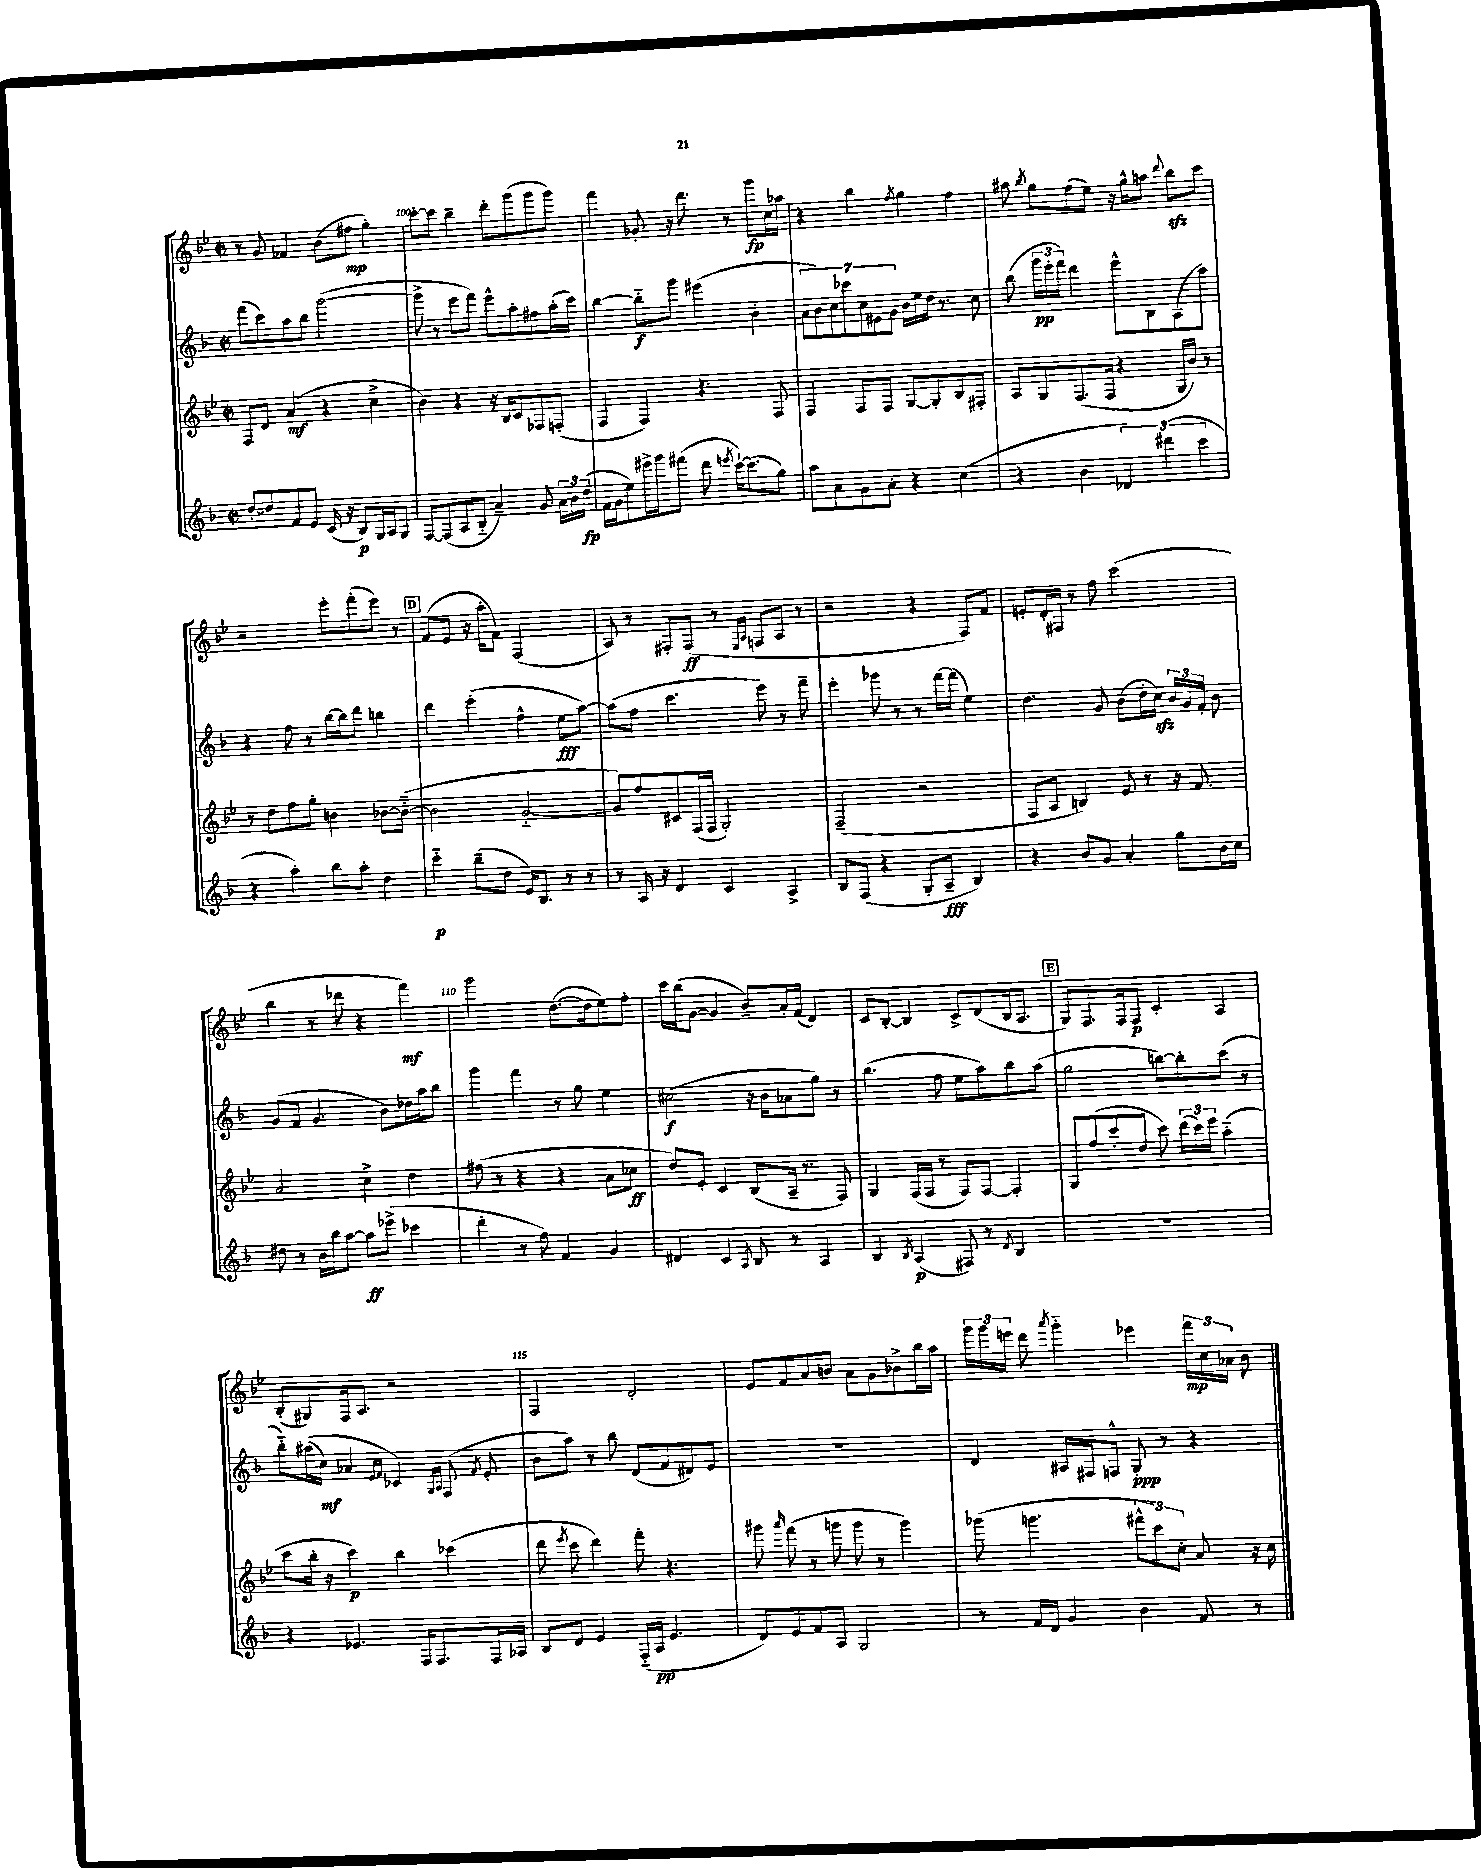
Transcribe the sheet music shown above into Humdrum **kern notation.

**kern	**kern	**kern	**kern
*staff4	*staff3	*staff2	*staff1
*clefG2	*clefG2	*clefG2	*clefG2
*k[b-]	*k[b-e-]	*k[b-]	*k[b-e-]
*M2/2	*M2/2	*M2/2	*M2/2
*met(c|)	*met(c|)	*met(c|)	*met(c|)
[8dd'/L	8F/L	(8fff\L	8r
8dd/]	8d/J	8ccc\)	8g/
8f/	(4a/	8aa\	4f-/
8e/J	.	8bb-\J	.
(16c/	4r	([2ggg\	(8b-\L
16r	.	.	.
8B-/L)	.	.	8ff#\J
16G/L	4cc^\	.	4gg'\)
16A/J	.	.	.
8G/J	.	.	.
=	=	=	=
[8F/L	4b-\)	8ggg^\]	[8ccc'\L
(8F/]	.	8r	8ccc\]J
8A/	4r	8eee\L	4bb-~\
8B-'~/J	.	8fff\J)	.
4a~/)	16r	8eee^^\L	8ddd'\L
.	16B-/LK	.	.
.	8c/	8aa'\	(8ggg\
8g/	8F-/	8ff#\	8ggg\
24a\LL	(8F'/J	(16aa'\L	8ggg\J)
24b-\	.	.	.
.	.	16ccc\JJ)	.
(24dd\JJ	.	.	.
=	=	=	=
16f\LL	4F/	[4bb-\	4fff\
16g\J	.	.	.
8ee\)	.	.	.
16eee#^\L	4F/)	8bb-'~\]L	8g-'/
16ggg\J	.	.	.
(8fff#\J	.	8ggg\J	16r
.	.	.	8.ddd\
8ddd\	4.r	(4eee#\	.
8qeee/	.	.	.
[16ccc`\LK)	.	.	8r
(8.ccc\]	.	.	.
.	.	4b-'\	8ggg\L
8gg\J)	8F/	.	16cc\L
.	.	.	16aa-\JJ
=	=	=	=
8aa\L	4F/	14a\L	4r
.	.	14b-\)	.
8a\	.	.	.
.	.	14cc\	.
.	.	14ccc-\	.
8g\	8F/L	.	4bb-\
.	.	14cc\	.
.	.	14e#\	.
8a'\J	8F/J	.	.
.	.	14g\J	.
.	.	.	8qff/
4r	[8G/L	16b-\LL	4gg\
.	.	16ee\	.
.	8G'/]	16dd\JJ	.
.	.	8.r	.
(4cc\	8B-/	.	4ff\
.	8F#'/J	8cc\	.
=	=	=	=
4r	8A/L	(8bb-\	8aa#\
.	.	.	8qbb-/
.	8G/	24ggg\LL	8gg\L
.	.	24eee'\	.
.	.	24fff\JJ)	.
4b-\	(8.F/	4ddd\	(8ff\
.	.	.	8ee-\J)
.	16F/Jk	.	.
6d-/)	4r	8eee^^\L	16r
.	.	.	16gg^^\LK
.	.	8B-\	8aa\J
(6ddd#\	.	.	.
.	.	.	8qqddd/
.	16G/LL	(8A\	8bb-\L
.	16b-/JJ)	.	.
6ccc\	.	.	.
.	8r	8aa\J)	8ccc\J
=	=	=	=
4r	8r	4r	2r
.	8dd\L	.	.
4aa'\)	8ff\	8ff\	.
.	8gg'\J	8r	.
8bb-\L	4b\	[16bb-\LL	8eee-'\L
.	.	16bb-\]J	.
8aa'\J	.	8ddd\J	(8fff'\
4dd\	[8b-\L	4bb\	8eee-\J)
.	(8b-'~\_J	.	8r
=	=	=	=
4ccc'~\	2b-\]	4ddd\	(8f/L
.	.	.	8e-/J
(8bb-~\L	.	(4eee'\	16r
.	.	.	16aa'\LK
8dd\J	.	.	8f\J)
16e/LK)	[2g'~/	4ff^^\	(2F/
8.B-/J	.	.	.
8r	.	8ee\L	.
8r	.	[8aa\J)	.
=	=	=	=
8r	8g/]L)	(8aa\]L	8A/)
16A/	8ff/	8ff\J	8r
16r	.	.	.
4d/	8c#/	4.ccc\	8F#'/L
.	(16F/L	.	(8F#/J
.	16F/JJ	.	.
4c/	2G'/)	.	8r
.	.	.	16qqE-/LL
.	.	.	16qqA/JJ
.	.	8eee\)	8F/L
4A^/	.	8r	8A/J
.	.	8fff~\	8r
=	=	=	=
8B-/L	(2F~/	4eee'\	2r
(8F/J	.	.	.
4r	.	8ggg-\	.
.	.	8r	.
8G'/L	2r	8r	4r
8A~/J	.	[16fff\LL	.
.	.	(16fff\]JJ	.
4B-/)	.	4ee\)	8F/L)
.	.	.	8f/J
=	=	=	=
4r	8F/L	4.dd\	8e'/L
.	8A/J	.	16d'/L
.	.	.	16F#/JJ
8b-/L	4B/)	.	8r
8g/J	.	8g/	8ff\
4a'/	8e-/	(8b-\L	(2ccc\
.	8r	16dd'\L	.
.	.	16cc\JJ)	.
8gg\L	16r	24b-/LL	.
.	.	24g/	.
.	8.f/	.	.
.	.	24f'/JJ	.
16b-\L	.	8b-\	.
16cc\JJ	.	.	.
=	=	=	=
8dd#\	2a/	(8g/L	4bb-\
8r	.	8f/J	.
16b-\LL	.	4.g/	8r
16bb-\J	.	.	.
[8aa\J	.	.	8ddd-\
8aa\]L	4cc^\	.	4r
(8eee-^\J	.	8b-\L)	.
4ccc-\	4dd\	16dd-\L	4fff\)
.	.	16aa\J	.
.	.	8bb-\J	.
=	=	=	=
4ddd'\	(8ff#\	4ggg\	2ggg\
.	8r	.	.
8r	4r	4fff\	.
8ff\)	.	.	.
4f/	4r	8r	([8.dd\L
.	.	8gg\	.
.	.	.	16dd\]k
4g/	8a\L	4ee\	8ee-\)
.	8cc-\J	.	8ff'\J
=	=	=	=
4d#/	8dd/L)	(2cc#\	16ccc\LL
.	.	.	(16bb-\J
.	8e-'/J	.	[8g\J
4c/	4c/	.	4g/]
8qA/	.	.	.
8B-/	(8B-/L	16r	8b-~/L)
.	.	16b-\LK	.
8r	16A~/Jk	8a-\	16a'/L
.	8.r	.	(16f/JJ
4A/	.	8gg\J)	4d/)
.	8F/)	8r	.
=	=	=	=
4B-/	4G/	(4.bb-\	8c/L
.	.	.	[8B-'/J
8qB-/	.	.	.
(4A/	(16F/LL	.	4B-/]
.	16F/JJ	.	.
.	8r	8ff\	.
8F#/)	8F/L)	8ee\L	8c^/L
8r	[8F/J	8aa\)	(8d/
8qd/	.	.	.
4B-/	4F'/]	8bb-\	16B-/k
.	.	.	8.A/J
.	.	(8aa\J	.
=	=	=	=
1r	8G/L	2gg\	8G/L)
.	(8ff/	.	8.F/
.	8ccc'/	.	.
.	.	.	16F/k
.	8dd/J	.	8F/J
.	8ccc\)	[8bb\L)	4c'/
.	(24ddd\LL	8bb'\]	.
.	24ccc\)	.	.
.	24eee-\JJ	.	.
.	(4aa'~\	(8ccc\J	4A/
.	.	8r	.
=	=	=	=
4r	8ccc\L	8bb-'~\L)	(8B-'/L
.	16bb-'\Jk	&((16aa#\L	8G#/)
.	16r	16cc\JJ)	.
4.e-/	4ccc\)	4a-/	16F/k
.	.	.	8.A/J
.	.	16qqe/LL	.
.	.	16qqf/JJ	.
.	4bb-\	4c-/&)	2r
16F/LK	.	.	.
8.F/	.	.	.
.	.	16qqG/LL	.
.	.	16qqA/JJ	.
.	(4ccc-\	(8F/	.
.	.	8qf/	.
16F/L	.	8e'/	.
16A-/JJ	.	.	.
=	=	=	=
8B-/L	8ddd\	8b-\L	2F/
.	8qeee-/	.	.
8d/J	8ccc\	8aa\J)	.
4e/	4ddd\)	8r	.
.	.	8bb-\	.
(16F'~/LL	8fff'\	(8d/L	2d'/
16A/JJ	.	.	.
4.e/	4.r	8f/	.
.	.	8d#/)	.
.	.	8e/J	.
=	=	=	=
8d/L)	8ggg#\	1r	8e-/L
.	16qqaaa/	.	.
8e/	(8fff\	.	8f/
8f/	8r	.	8a/
8A/J	8ggg\	.	8b/J
2G/	8ggg\	.	8a\L
.	8r	.	8g\
.	4ggg\)	.	8b-^\
.	.	.	16bb-\L
.	.	.	16aa\JJ
=	=	=	=
8r	(8ggg-\	4d/	24ggg\LL
.	.	.	24ggg\
.	.	.	24eee\JJ
16f/LL	4.ggg\	.	8ddd\
16d/JJ	.	.	.
.	.	.	8qaaa/
4g/	.	16A#/LL	4ggg'~\
.	.	16F#/J	.
.	.	8F^^/J	.
4b-\	12fff#^^\L	8G'/	4eee-\
.	12ccc\)	.	.
.	.	8r	.
.	12cc'\J	.	.
8f/	8a/	4r	24fff\LL
.	.	.	24cc\
.	.	.	24a-\JJ
8r	16r	.	8b-\
.	16cc\	.	.
==	==	==	==
*-	*-	*-	*-
